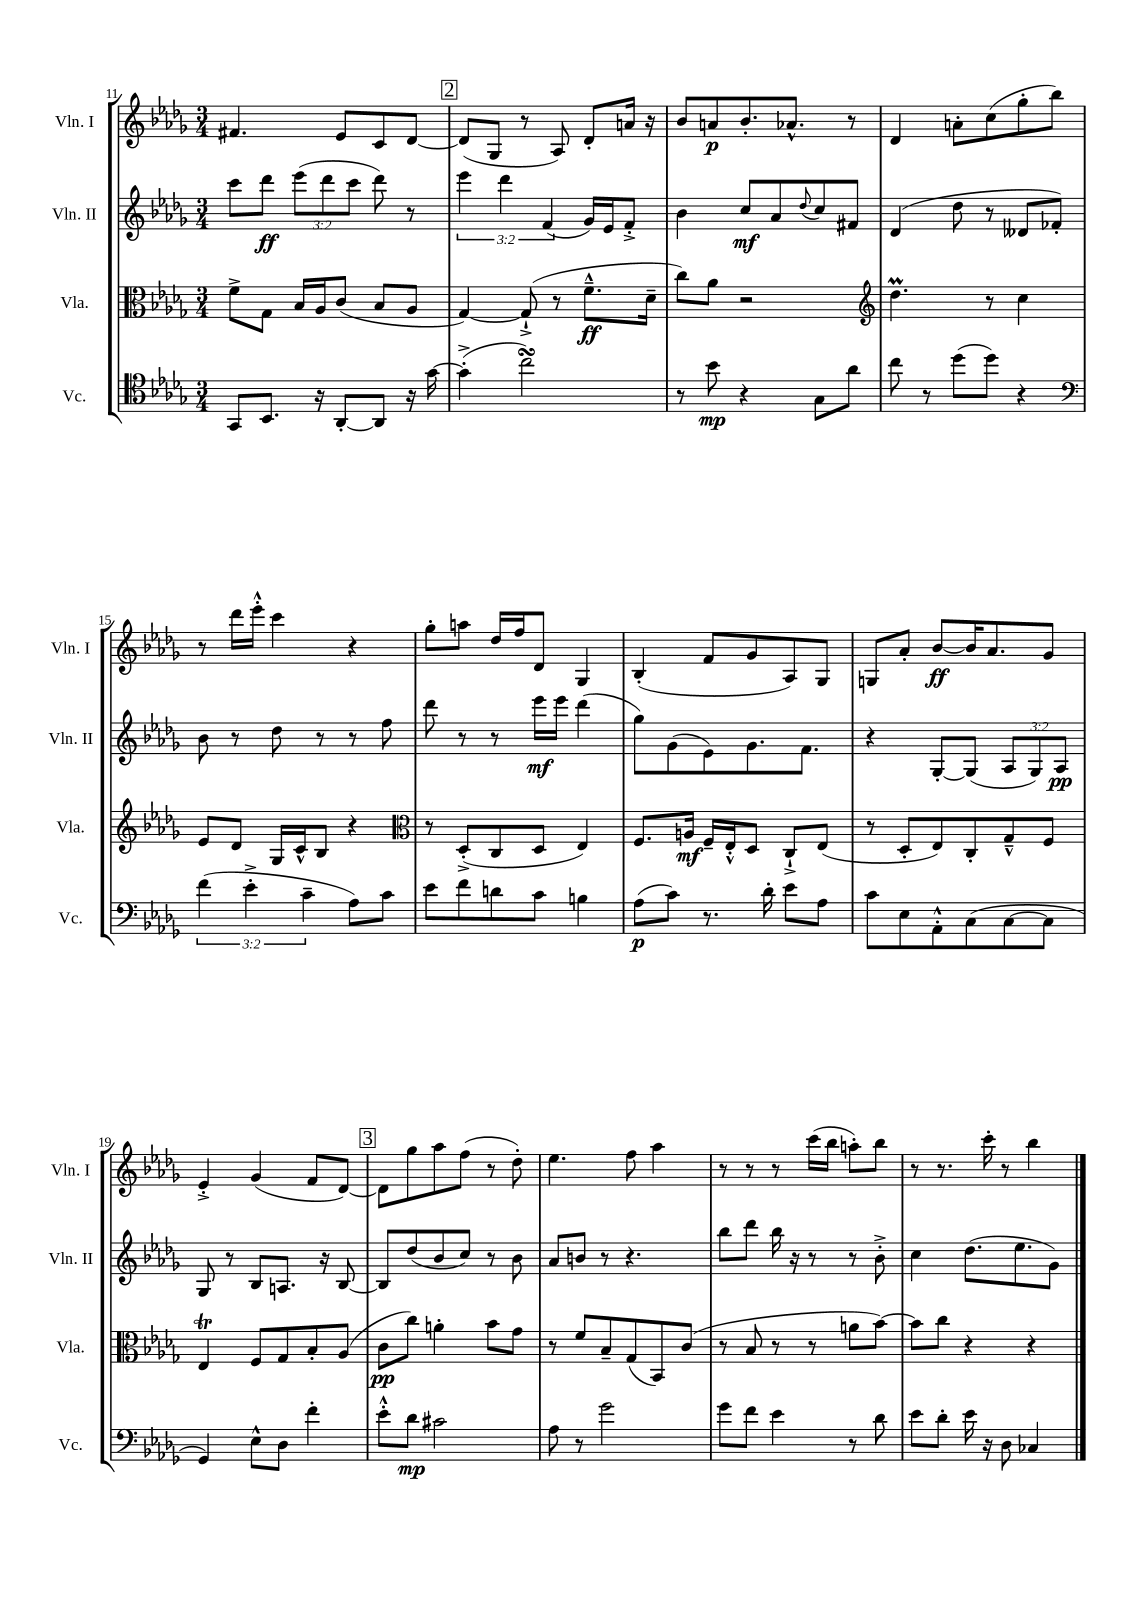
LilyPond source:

<<
\new StaffGroup <<
\new Staff = "s0" \with { instrumentName = "Vln. I" shortInstrumentName = "Vln. I" } {
    \clef treble \key des \major \numericTimeSignature \time 3/4
    fis'4. ees'8 c'8 des'8~ |
    \mark \markup { \box "2" } des'8( ges8 r8 aes8) des'8-. a'16 r16 |
    bes'8 a'8\p bes'8.-. aes'8.-^ r8 |
    des'4 a'8-. c''8( ges''8-. bes''8) |
    r8 des'''16 ees'''16-.-^ c'''4 r4 |
    ges''8-. a''8 des''16 f''16 des'8 ges4 |
    bes4-.( f'8 ges'8 aes8) ges8 |
    g8 aes'8-. bes'8~\ff bes'16 aes'8. ges'8 |
    ees'4-.-> ges'4( f'8 des'8~) |
    \mark \markup { \box "3" } des'8 ges''8 aes''8 f''8( r8 des''8-.) |
    ees''4. f''8 aes''4 |
    r8 r8 r8 c'''16( bes''16 a''8-.) bes''8 |
    r8 r8. c'''16-. r8 bes''4 \bar "|." |
}
\new Staff = "s1" \with { instrumentName = "Vln. II" shortInstrumentName = "Vln. II" } {
    \clef treble \key des \major \numericTimeSignature \time 3/4 \override Staff.TupletNumber.text = #tuplet-number::calc-fraction-text
    c'''8 des'''8\ff \tuplet 3/2 { ees'''8( des'''8 c'''8 } des'''8) r8 |
    \mark \markup { \box "2" } \tuplet 3/2 { ees'''4 des'''4 f'4( } ges'16) ees'16 f'8-.-> |
    bes'4 c''8\mf aes'8 \appoggiatura { des''8 } c''8 fis'8 |
    des'4( des''8 r8 deses'8 fes'8-.) |
    bes'8 r8 des''8 r8 r8 f''8 |
    des'''8 r8 r8 ees'''16\mf ees'''16 des'''4( |
    ges''8) ges'8( ees'8) ges'8. f'8. |
    r4 ges8~-. ges8( \tuplet 3/2 { aes8 ges8) aes8\pp } |
    ges8 r8 bes8 a8. r16 bes8~ |
    \mark \markup { \box "3" } bes8 des''8( bes'8 c''8) r8 bes'8 |
    aes'8 b'8 r8 r4. |
    bes''8 des'''8 bes''16 r16 r8 r8 bes'8-.-> |
    c''4 des''8.( ees''8. ges'8) \bar "|." |
}
\new Staff = "s2" \with { instrumentName = "Vla." shortInstrumentName = "Vla." } {
    \clef alto \key des \major \numericTimeSignature \time 3/4
    f'8-> ges8 bes16 aes16 c'8( bes8 aes8 |
    \mark \markup { \box "2" } ges4~) ges8-!->( r8 f'8.---^\ff des'16-- |
    c''8) aes'8 r2 |
    \clef treble des''4.\prall r8 c''4 |
    ees'8 des'8 ges16 c'16-^ bes8 r4 |
    \clef alto r8 des8-.->( c8 des8 ees4) |
    f8. a16\mf f16-- ees16-.-^ des8 c8-!-> ees8( |
    r8 des8-. ees8) c8-. ges8---^ f8 |
    ees4\trill f8 ges8 bes8-. aes8( |
    \mark \markup { \box "3" } c'8\pp c''8) a'4-. bes'8 ges'8 |
    r8 f'8 bes8-- ges8( bes,8) c'8( |
    r8 bes8 r8 r8 a'8 bes'8~) |
    bes'8 c''8 r4 r4 \bar "|." |
}
\new Staff = "s3" \with { instrumentName = "Vc." shortInstrumentName = "Vc." } {
    \clef tenor \key des \major \numericTimeSignature \time 3/4 \override Staff.TupletNumber.text = #tuplet-number::calc-fraction-text
    ges,8 bes,8. r16 aes,8~-. aes,8 r16 ges'16~ |
    \mark \markup { \box "2" } ges'4-.->( c''2\turn) |
    r8 bes'8\mp r4 ges8 aes'8 |
    c''8 r8 des''8( des''8) r4 |
    \clef bass \tuplet 3/2 { f'4( ees'4-.-> c'4-- } aes8) c'8 |
    ees'8 f'8 d'8 c'8 b4 |
    aes8\p( c'8) r8. des'16-. ees'8 aes8 |
    c'8 ees8 aes,8-.-^ c8( c8~ c8 |
    ges,4) ees8-^ des8 f'4-. |
    \mark \markup { \box "3" } ees'8-.-^ des'8\mp cis'2 |
    aes8 r8 ges'2 |
    ges'8 f'8 ees'4 r8 des'8 |
    ees'8 des'8-. ees'16 r16 des8 ces4 \bar "|." |
}
>>
>>
\layout { \context { \Score currentBarNumber = #11 } }
